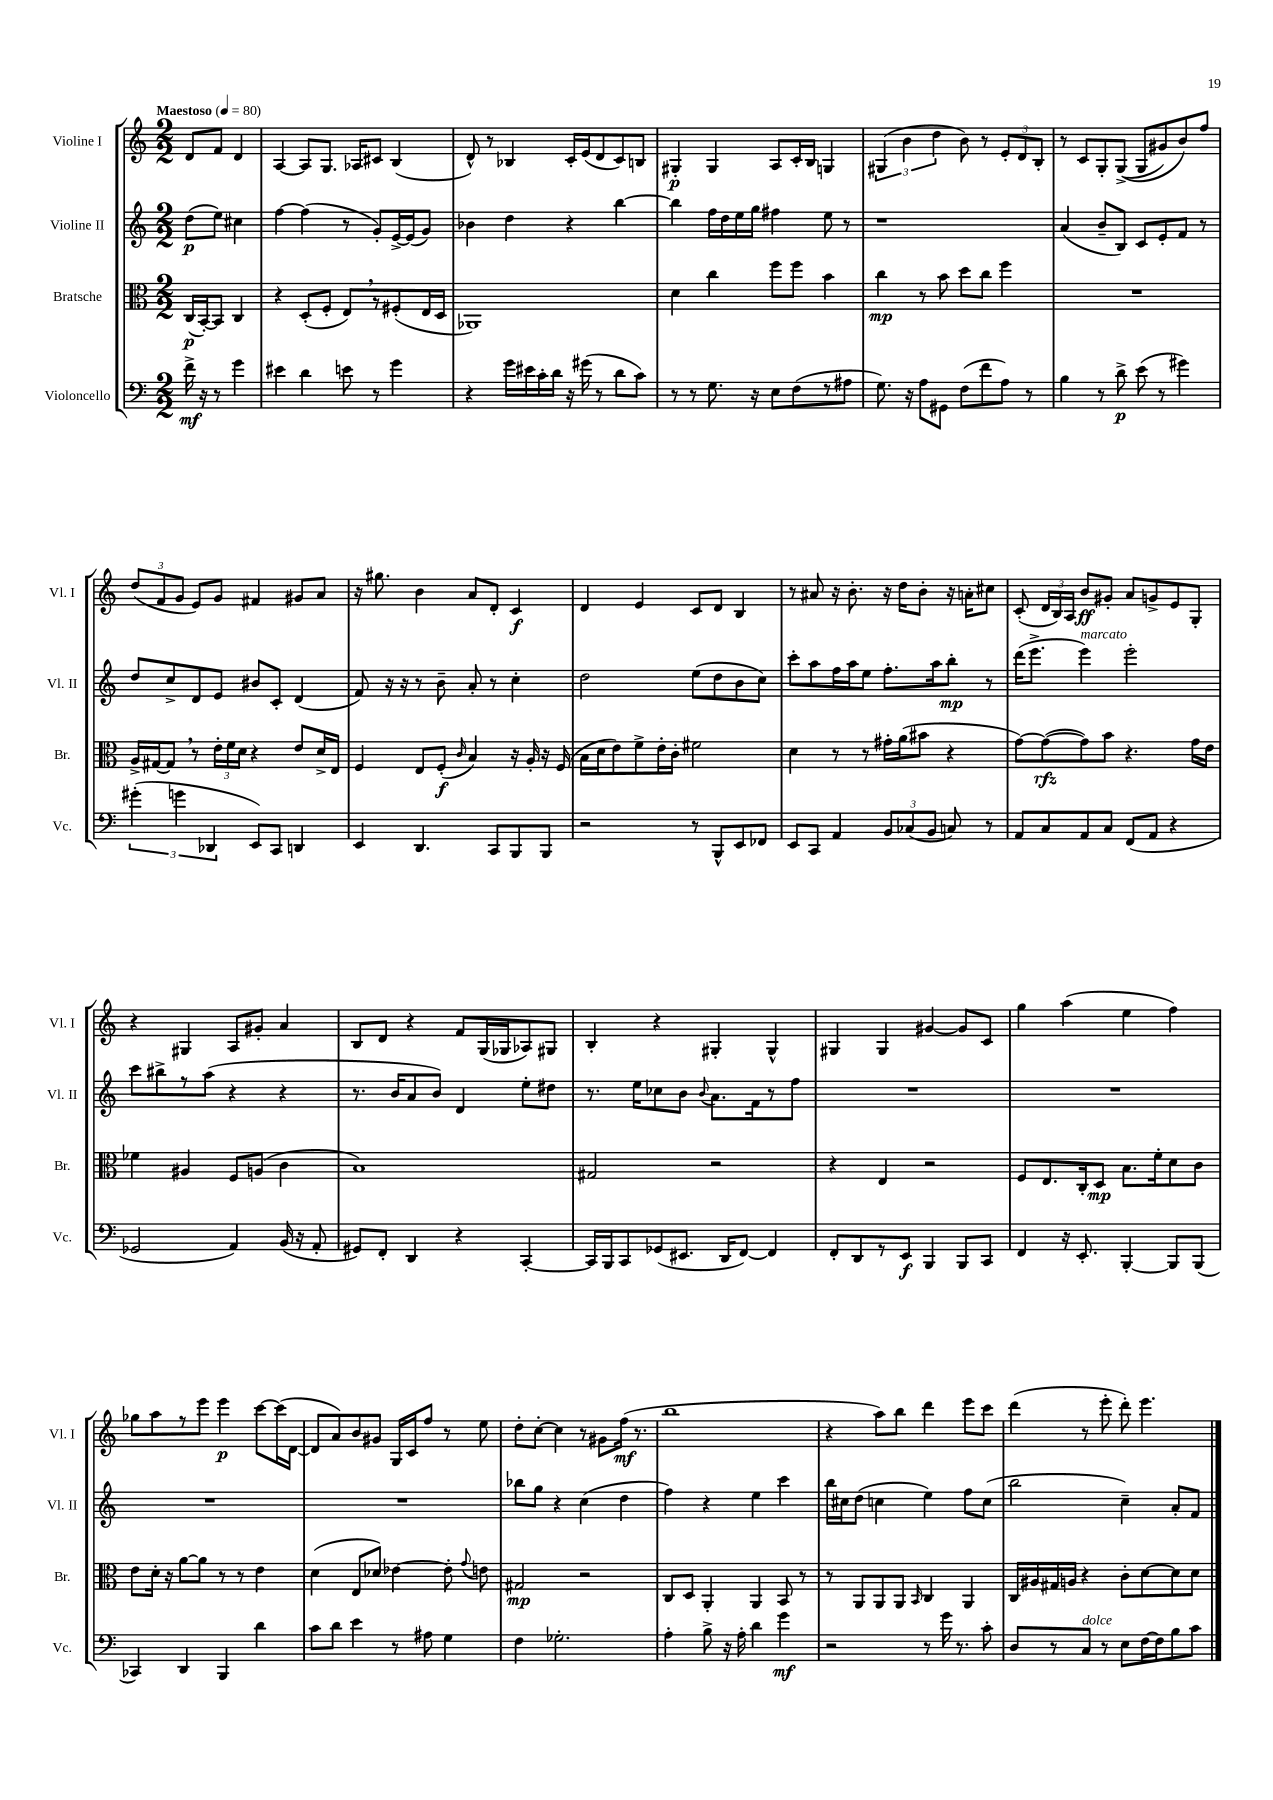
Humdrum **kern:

**kern	**kern	**kern	**kern
*staff4	*staff3	*staff2	*staff1
*clefF4	*clefC3	*clefG2	*clefG2
*k[]	*k[]	*k[]	*k[]
*M2/2	*M2/2	*M2/2	*M2/2
*MM80	*MM80	*MM80	*MM80
16f^	(16C	(8dd	8d
16r	[16BB')	.	.
8r	8BB]	8ee)	8f
4g	4C	4cc#	4d
=	=	=	=
4e#	4r	[4ff	[4A
4d	(8D'	(4ff]	8A]
.	8F'	.	8.G
8e	8E)	8r	.
.	.	.	16A-
8r	8r	8g')	8c#
4g	(8F#'	[16e^	(4B
.	.	(16e]	.
.	16E	8g)	.
.	16D	.	.
=	=	=	=
4r	1AA-)	4b-	8d^^)
.	.	.	8r
16g	.	4dd	4B-
16e#	.	.	.
16c'	.	.	.
16d	.	.	.
16r	.	4r	16c'
(16g#	.	.	(16e
8r	.	.	8d
8d	.	[4bb	8c)
8c)	.	.	8B
=	=	=	=
8r	4d	4bb]	4G#'
8r	.	.	.
8.G	4cc	16ff	4G#
.	.	16dd	.
.	.	16ee	.
16r	.	16gg	.
8E	8ff	4ff#	8A
(8F	8ff	.	16c'
.	.	.	16B
8r	4b	8ee	4G
8A#	.	8r	.
=	=	=	=
8.G)	4cc	1r	(6G#
.	.	.	6b
16r	.	.	.
8A	8r	.	.
.	.	.	6dd
8GG#	8b	.	.
(8F	8dd	.	8b)
8f	8cc	.	8r
8A)	4ff	.	12e'
.	.	.	12d
8r	.	.	.
.	.	.	12B'
=	=	=	=
4B	1r	(4a	8r
.	.	.	8c
8r	.	8b~	8G'
8d^	.	8B)	&((8G^
(8e	.	8c	8G
8r	.	8e'	8g#)
4g#)	.	8f	8b&)
.	.	8r	8ff
=	=	=	=
(6g#'	16A^	8dd	(12dd
.	[16G#	.	.
.	.	.	12f
.	8G#]	8cc^	.
6g	.	.	12g
.	8r	8d	8e)
6DD-	.	.	.
.	24e'	8e	8g
.	24f	.	.
.	24d	.	.
8EE)	4r	8b#	4f#
8CC	.	8c'	.
4DD	8e	(4d	8g#
.	16d^	.	8a
.	16E	.	.
=	=	=	=
4EE	4F	8f)	16r
.	.	.	8.gg#
.	.	16r	.
.	.	16r	.
4.DD	8E	8r	4b
.	(8F'	8b~	.
.	16qqc	.	.
.	4B)	8a'	8a
8CC	.	8r	8d'
8BBB	16r	4cc'	4c
.	16A'	.	.
8BBB	16r	.	.
.	(16F	.	.
=	=	=	=
2r	16B	2dd	4d
.	16d	.	.
.	8e)	.	.
.	8f^	.	4e
.	16e'	.	.
.	16c'	.	.
8r	2f#	(8ee	8c
8BBB^^	.	8dd	8d
8EE	.	8b	4B
8FF-	.	8cc)	.
=	=	=	=
8EE	4d	8ccc'	8r
8CC	.	8aa	8a#
4AA	8r	16ff	16r
.	.	16aa	8.b'
.	8r	8ee	.
12BB	16g#'	8.ff'	16r
.	(16a	.	16dd
(12C-	.	.	.
.	8b#	.	8b'
12BB	.	.	.
.	.	16aa	.
8C)	4r	8bb'	16r
.	.	.	16a'
8r	.	8r	8cc#
=	=	=	=
8AA	[8g)	(16ddd	(8c'
.	.	8.eee^	.
8C	(8g_	.	24d
.	.	.	24B)
.	.	.	24A
8AA	8g])	4eee)	8b
8C	8b	.	8g#'
(8FF	4.r	2eee'	8a
8AA	.	.	8g^
4r	.	.	8e
.	16g	.	8G'
.	16e	.	.
=	=	=	=
2GG-	4f-	8ccc	4r
.	.	8bb#^	.
.	4A#	8r	4G#
.	.	(8aa	.
4AA)	8F	4r	8A
.	(8A	.	8g#'
(16BB	4c	4r	4a
16r	.	.	.
8AA'	.	.	.
=	=	=	=
8GG#)	1B)	8.r	8B
8FF'	.	.	8d
.	.	16b	.
4DD	.	8a	4r
.	.	8b)	.
4r	.	4d	8f
.	.	.	(16G
.	.	.	16G-
[4CC'	.	8ee'	8A-)
.	.	8dd#	8G#
=	=	=	=
16CC]	2G#	8.r	4B'
16BBB	.	.	.
8CC	.	.	.
.	.	16ee	.
(8GG-	.	8cc-	4r
8.EE#	.	8b	.
.	.	8qqb	.
.	2r	8.a	4G#'
16DD	.	.	.
[8FF)	.	.	.
.	.	16f	.
4FF]	.	8r	4G#^^
.	.	8ff	.
=	=	=	=
8FF'	4r	1r	4G#
8DD	.	.	.
8r	4E	.	4G#
8EE	.	.	.
4BBB	2r	.	[4g#
8BBB	.	.	8g#]
8CC	.	.	8c
=	=	=	=
4FF	8F	1r	4gg
.	8.E	.	.
16r	.	.	(4aa
8.EE'	16C'	.	.
.	8D	.	.
[4BBB'	8.B	.	4ee
.	16f'	.	.
8BBB]	8d	.	4ff)
(8BBB	8c	.	.
=	=	=	=
4CC-)	8e	1r	8gg-
.	16d'	.	8aa
.	16r	.	.
4DD	[8a	.	8r
.	8a]	.	8eee
4BBB	8r	.	4eee
.	8r	.	.
4d	4e	.	[8ccc
.	.	.	(16ccc]
.	.	.	[16d
=	=	=	=
8c	(4d	1r	8d]
8d	.	.	8a)
4e	8E	.	8b
.	8d-)	.	8g#
8r	[4e-	.	16G
.	.	.	16c
8A#	.	.	8ff
4G	8e-']	.	8r
.	8qqg	.	.
.	8e	.	8ee
=	=	=	=
4F	2G#	8bb-	8dd'
.	.	8gg	[8cc'
2.G-'	.	4r	4cc]
.	2r	(4cc	8r
.	.	.	8g#
.	.	4dd	(16ff
.	.	.	8.r
=	=	=	=
4A'	8C	4ff)	1bb
.	8D	.	.
8B^	4AA'	4r	.
16r	.	.	.
16A'	.	.	.
4d	4AA	4ee	.
4g	8BB	4ccc	.
.	8r	.	.
=	=	=	=
2r	8r	16bb	4r
.	.	16cc#	.
.	8AA	(8dd	.
.	8AA	4cc	8aa)
.	8AA	.	8bb
.	16qqBB	.	.
8r	4C	4ee)	4ddd
16g	.	.	.
8.r	.	.	.
.	4AA	8ff	8eee
8c'	.	(8cc	8ccc
=	=	=	=
8D	16C	2bb	(4ddd
.	16A#	.	.
8r	16G#	.	.
.	16A	.	.
8C	4r	.	8r
8r	.	.	8eee'
8E	8c'	4cc~)	8ddd')
[16F	[8d	.	4.eee
16F]	.	.	.
8B	8d]	8a'	.
8c	8d	8f	.
==	==	==	==
*-	*-	*-	*-
